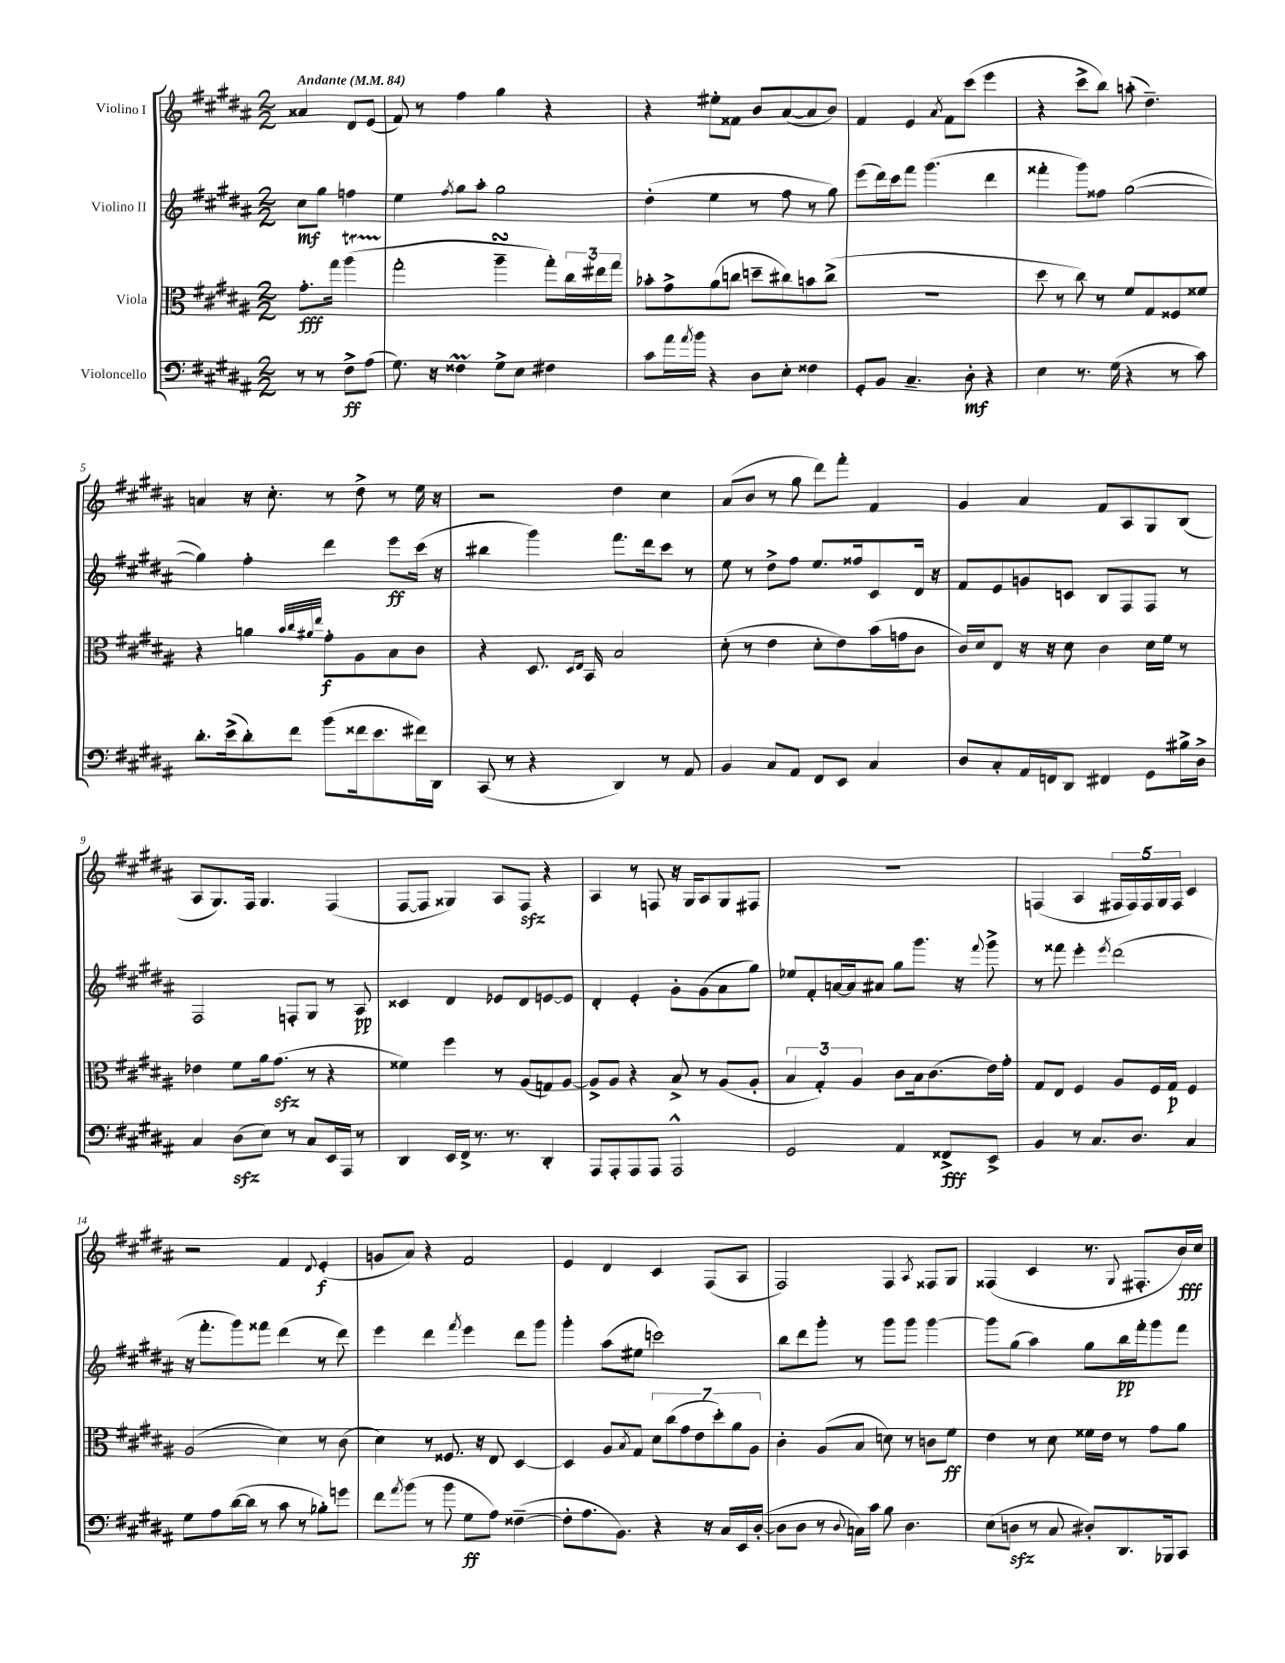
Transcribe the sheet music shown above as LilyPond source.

<<
\new StaffGroup <<
\new Staff = "s0" \with { instrumentName = "Violino I" } {
    \clef treble \key b \major \numericTimeSignature \time 2/2 \partial 2 \tempo "Andante" 4 = 84
    aisis'4 dis'8 e'8( |
    fis'8) r8 fis''4 gis''4 r4 |
    r4 eis''8-. fisis'8 b'8 ais'8~( ais'8 b'8) |
    fis'4 e'4 \acciaccatura { ais'8 } fis'8 cis'''8( e'''4 |
    r4 cis'''8-> b''8) a''8-.( dis''4.--) |
    a'4 r16 cis''8.-. r8 dis''8-> r8 e''16 r16 |
    r2 dis''4 cis''4 |
    ais'8( b'8 r8 gis''8 dis'''8) fis'''8-. fis'4 |
    gis'4 ais'4 fis'8 ais8 gis8 b8( |
    ais8 gis8.) fis16 gis4. fis4( |
    fis8~ fis8 gisis4) ais8 fis8\sfz r4 |
    ais4 r8 f8 r16 gis16 ais8 gis8 fis8 |
    R1 |
    f4( ais4 \tuplet 5/4 { fis16 fis16) fis16 gis16 fis16 } cis'4 |
    r2 fis'4 \appoggiatura { dis'8 } e'4-.\f( |
    g'8 ais'8) r4 fis'2 |
    e'4 dis'4 cis'4 fis8( ais8 |
    fis2) fis4 \acciaccatura { ais8 } fisis8 gis8 |
    fisis4( cis'4 r8. \appoggiatura { gis8 } fis8.-. b'16\fff) cis''16 \bar "|." |
}
\new Staff = "s1" \with { instrumentName = "Violino II" } {
    \clef treble \key b \major \numericTimeSignature \time 2/2 \partial 2
    cis''8\mf gis''8 f''4 |
    e''4 \acciaccatura { fis''8 } gis''8 ais''8-. gis''2 |
    dis''4-.( e''4 r8 fis''8 r8 gis''8) |
    e'''8( dis'''16) cis'''16 fis'''8 gis'''4.( dis'''4 |
    fisis'''4-. gis'''8) fisis''8 gis''2~( |
    gis''4) fis''4-. dis'''4 e'''8\ff cis'''16( r16 |
    bis''4 gis'''4) fis'''8. dis'''16 cis'''8 r8 |
    e''8 r8 dis''8-> fis''8 e''8. fisis''16 cis'8 dis'16 r16 |
    fis'8 e'8 g'8 c'8 b8 fis8 fis8 r8 |
    fis2 f8-. gis8 r8 ais8\pp |
    cisis'4 dis'4 ees'8 dis'8 e'8~ e'8 |
    dis'4-. e'4-. gis'8-. gis'8( ais'8 gis''8) |
    ees''8 fis'8-. a'16~ a'16 ais'8 gis''8 gis'''8. r16 \appoggiatura { fis'''8 } gis'''8-> |
    r8 fisis'''8 e'''4-. \acciaccatura { e'''8 } dis'''2( |
    r16 fis'''8.-. gis'''8) fisis'''8 dis'''4( r8 dis'''8) |
    e'''4 dis'''4 \acciaccatura { fis'''8 } e'''4 dis'''8 gis'''8 |
    gis'''4-. ais''8( eis''8 c'''2) |
    b''8 dis'''8 gis'''8-. r8 gis'''8 gis'''8 gis'''4~ |
    gis'''8 gis''8( ais''4) gis''8 b''16\pp fis'''16-. gis'''8 fis'''8 \bar "|." |
}
\new Staff = "s2" \with { instrumentName = "Viola" } {
    \clef alto \key b \major \numericTimeSignature \time 2/2 \partial 2
    gis'8.-.\fff gis''16 ais''4\startTrillSpan( |
    gis''2-.\stopTrillSpan ais''4--\turn gis''8-.) \tuplet 3/2 { cis''16 eis''16 gis''16 } |
    bes'8-. gis'8-> ais'8( c''8 d''8-- cis''8) b'8 cis''8->( |
    R1 |
    dis''8 r8 cis''8) r8 fis'8 gis8 fisis8 fisis'8 |
    r4 a'4 \grace { b'32 cis''32 ais'32 e''32 } gis'8-.\f ais8 b8 cis'8 |
    r4 dis8. \grace { dis16 e16 } b,16 b2 |
    dis'8-.( r8 e'4 dis'8-. e'8) b'16( g'16 cis'8 |
    cis'16) dis'16 e8 r16 r16 dis'8 cis'4 dis'16 fis'16 r8 |
    ees'4 fis'8 ais'16 gis'8.\sfz( r8 r4 |
    fisis'4) fis''4 r8 ais8( g8) ais8~ |
    ais8-> ais8 r4 b8-> r8 ais8( ais8-. |
    \tuplet 3/2 { b4 gis4-.) ais4 } cis'8 b16 cis'8.( e'16) gis'16-. |
    gis8 e8 fis4 ais8 fis16 gis16\p fis4 |
    ais2( dis'4) r8 cis'8( |
    dis'4) r8 fisis8. r16 e8 dis4~ |
    dis4 ais8 \acciaccatura { b8 } gis8 \tuplet 7/4 { dis'8 cis''8( gis'8 e'8 dis''8-.) ais'8 ais8 } |
    cis'4-. ais8( b8 d'8) r8 c'8 fis'8\ff |
    e'4 r8 dis'8 fisis'16 e'16 r8 gis'8 ais'8 \bar "|." |
}
\new Staff = "s3" \with { instrumentName = "Violoncello" } {
    \clef bass \key b \major \numericTimeSignature \time 2/2 \partial 2
    r8 r8 fis8->\ff ais8( |
    gis8.) r16 fisis4\prall gis8-> e8 fis4 |
    cis'8 ais'16 \acciaccatura { ais'8 } b'16 r4 dis8 e8-. fisis4 |
    gis,8-. b,8 cis4.-- dis8-.\mf r4 |
    e4 r8. gis16( r4 r8 cis'8) |
    dis'8.-. e'16->( dis'8-.) fis'8 b'8( fisis'16 e'8. fis'16) dis,16 |
    cis,8( r8 r4 dis,4) r8 ais,8 |
    b,4 cis8 ais,8 fis,8 e,8 cis4 |
    dis8 cis8-. ais,16 f,16 dis,8 fis,4 gis,8 bis16-> dis16-> |
    cis4 dis8\sfz( e8) r8 cis8 e,16 ais,,16 r8 |
    dis,4 e,16 fis,16-> r8. r8. dis,4-. |
    ais,,8 ais,,8-. ais,,8 ais,,8 ais,,2-^ |
    gis,2 ais,4 fisis,8->\fff e,8-> |
    b,4 r8 cis8. dis8. cis4 |
    gis8 ais8 dis'16~( dis'16 r8 cis'8 r8 bes8-.) g'8 |
    fis'8 \acciaccatura { ais'8 } b'8( r8 b'8 gis8\ff ais8) fisis4~--( |
    fisis8-. ais8. b,8.) r4 r16 cis16 e,16 dis16~-.( |
    dis8 dis8 r8 \appoggiatura { dis8 } c16) cis'16 b8 dis4. |
    e8( d8\sfz r8 cis8 dis8-.) dis,8. bes,,16 cis,8 \bar "|." |
}
>>
>>
